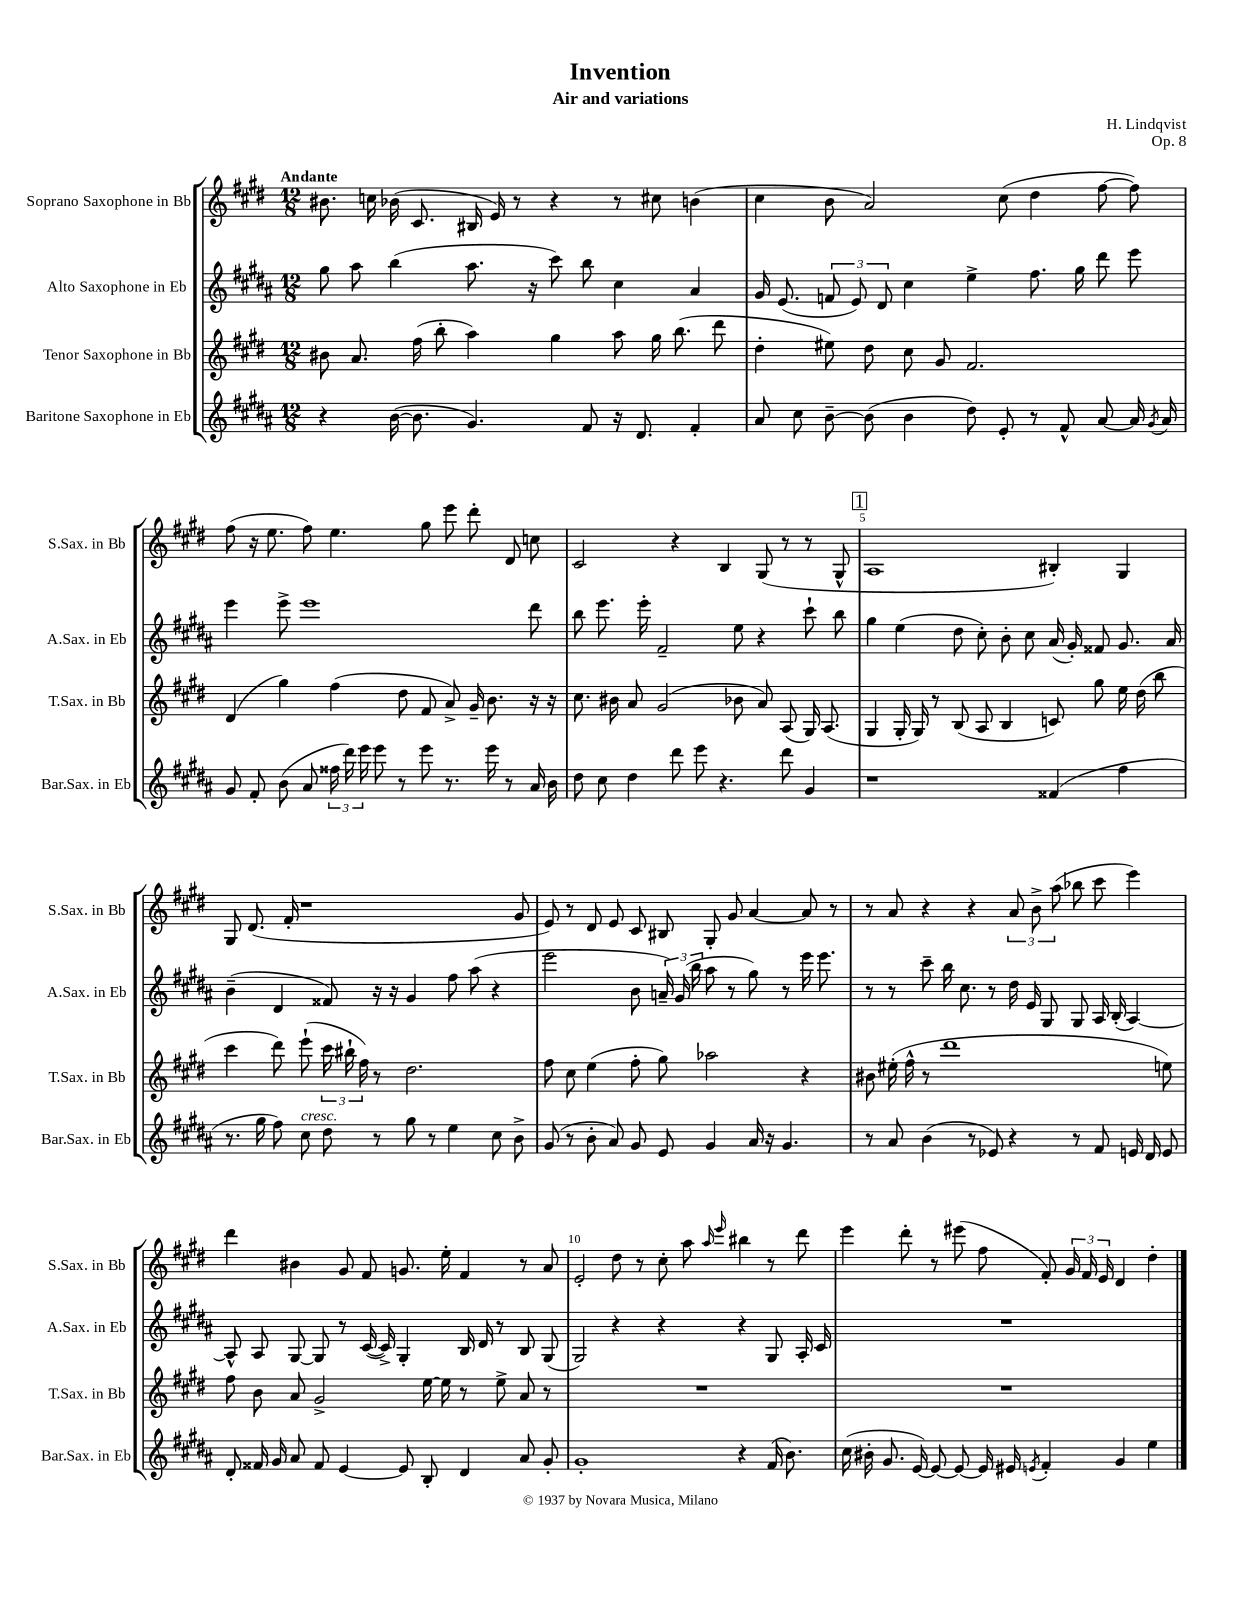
\header { title = "Invention" composer = "H. Lindqvist" subtitle = "Air and variations" opus = "Op. 8" }
<<
\new StaffGroup <<
\new Staff = "s0" \with { instrumentName = "Soprano Saxophone in Bb" shortInstrumentName = "S.Sax. in Bb" } {
    \clef treble \key e \major \numericTimeSignature \time 12/8 \tempo "Andante"
    \autoBeamOff bis'8. c''16 bes'16( cis'8. bis16 e'16) r8 r4 r8 cis''8 b'4( |
    cis''4 b'8 a'2) cis''8( dis''4 fis''8~ fis''8) |
    fis''8( r16 e''8. fis''8) e''4. gis''8 e'''8 dis'''8-. dis'8 c''8 |
    cis'2 r4 b4 gis8( r8 r8 gis8-^ |
    \mark \markup { \box "1" } a1 bis4-.) gis4 |
    gis8 dis'8.( fis'16-. r1 gis'8 |
    e'8) r8 dis'8 e'8 cis'8 bis8 gis8-. gis'8 a'4~ a'8 r8 |
    r8 a'8 r4 r4 \tuplet 3/2 { a'8 b'8-> a''8( } bes''8 cis'''8 e'''4) |
    dis'''4 bis'4 gis'8 fis'8 g'8. e''16-. fis'4 r8 a'8 |
    e'2-. dis''8 r8 cis''8-. a''8 \grace { a''16 e'''16 } bis''4 r8 dis'''8 |
    e'''4 dis'''8-. r8 eis'''8( fis''8 fis'8-.) \tuplet 3/2 { gis'16 fis'16 e'16 } dis'4 dis''4-. \bar "|." |
}
\new Staff = "s1" \with { instrumentName = "Alto Saxophone in Eb" shortInstrumentName = "A.Sax. in Eb" } {
    \clef treble \key b \major \numericTimeSignature \time 12/8
    \autoBeamOff gis''8 ais''8 b''4( ais''8. r16 cis'''8) b''8 cis''4 ais'4 |
    gis'16 e'8.( \tuplet 3/2 { f'8 e'8) dis'8 } cis''4 e''4-> fis''8. gis''16 dis'''8 e'''8 |
    e'''4 e'''8-> e'''1 dis'''8 |
    b''8 e'''8. e'''16-. fis'2-- e''8 r4 cis'''8-! b''8 |
    \mark \markup { \box "1" } gis''4 e''4( dis''8 cis''8-.) b'8-. cis''8 ais'16( gis'16-.) fisis'8 gis'8. ais'16 |
    b'4--( dis'4 fisis'8) r16 r16 gis'4 fis''8 ais''8( r4 |
    e'''2 b'8 \tuplet 3/2 { a'16--) gis'16( b''16 } ais''8 r8 gis''8) r8 e'''16 e'''8. |
    r8 r8 cis'''8-- b''16 cis''8. r8 dis''16 e'16 gis8 gis8 ais16 b16-.( ais4~) |
    ais8-^ ais8 gis8~ gis8 r8 cis'16~( cis'16->) gis4-. b16 dis'16 r8 b8 gis8( |
    gis2) r4 r4 r4 gis8 ais16-. cis'16 |
    R1. \bar "|." |
}
\new Staff = "s2" \with { instrumentName = "Tenor Saxophone in Bb" shortInstrumentName = "T.Sax. in Bb" } {
    \clef treble \key e \major \numericTimeSignature \time 12/8
    \autoBeamOff bis'8 a'8. fis''16( b''8-. a''4) gis''4 a''8 gis''16 b''8.( dis'''8 |
    dis''4-. eis''8) dis''8 cis''8 gis'8 fis'2. |
    dis'4( gis''4) fis''4( dis''8 fis'8 a'8->) gis'16-- b'8. r16 r16 |
    cis''8. bis'16 a'8 gis'2( bes'8 a'8) a8( gis16) a8.( |
    \mark \markup { \box "1" } gis4 gis16-. gis16) r8 b8( a8 b4 c'8) gis''8 e''16 dis''16( b''8 |
    cis'''4 dis'''8) e'''8-!( \tuplet 3/2 { cis'''16 bis''16-! fis''16) } r8 dis''2. |
    fis''8 cis''8 e''4( fis''8-. gis''8) aes''2 r4 |
    bis'8 eis''16-.( fis''16-^ r8 dis'''1 e''8) |
    fis''8 b'8 a'8 gis'2-> e''16~ e''16 r8 e''8-> a'8 r8 |
    R1. |
    R1. \bar "|." |
}
\new Staff = "s3" \with { instrumentName = "Baritone Saxophone in Eb" shortInstrumentName = "Bar.Sax. in Eb" } {
    \clef treble \key b \major \numericTimeSignature \time 12/8
    \autoBeamOff r4 b'16~( b'8. gis'4.) fis'8 r16 dis'8. fis'4-. |
    ais'8 cis''8 b'8~-- b'8( b'4 dis''8) e'8-. r8 fis'8-^ ais'8~ ais'16 \acciaccatura { gis'8 } ais'16 |
    gis'8 fis'8-. b'8( ais'8 \tuplet 3/2 { fisis''16 dis'''16) e'''16 } e'''8 r8 e'''8 r8. e'''16 r8 ais'16 b'16 |
    dis''8 cis''8 dis''4 dis'''8 e'''8 r4. dis'''8 gis'4 |
    \mark \markup { \box "1" } r1 fisis'4( fis''4 |
    r8. gis''16 fis''8) cis''8^\markup { \italic "cresc." } dis''8 r8 gis''8 r8 e''4 cis''8 b'8-> |
    gis'8( r8 b'8-. ais'8) gis'8 e'8 gis'4 ais'16 r16 gis'4. |
    r8 ais'8 b'4( r8 ees'8) r4 r8 fis'8 e'16 dis'16 e'8 |
    dis'8-. fisis'16 gis'16 ais'8 fisis'8 e'4~ e'8 b8-. dis'4 ais'8 gis'8-. |
    gis'1-. r4 fis'16( b'8.) |
    cis''16( bis'16-. gis'8. e'16~) e'8~ e'8~ e'16 eis'16 \acciaccatura { e'8 } fis'4-. gis'4 e''4 \bar "|." |
}
>>
>>
\layout { \context { \Score \override BarNumber.break-visibility = ##(#f #t #t) barNumberVisibility = #(every-nth-bar-number-visible 5) } }
